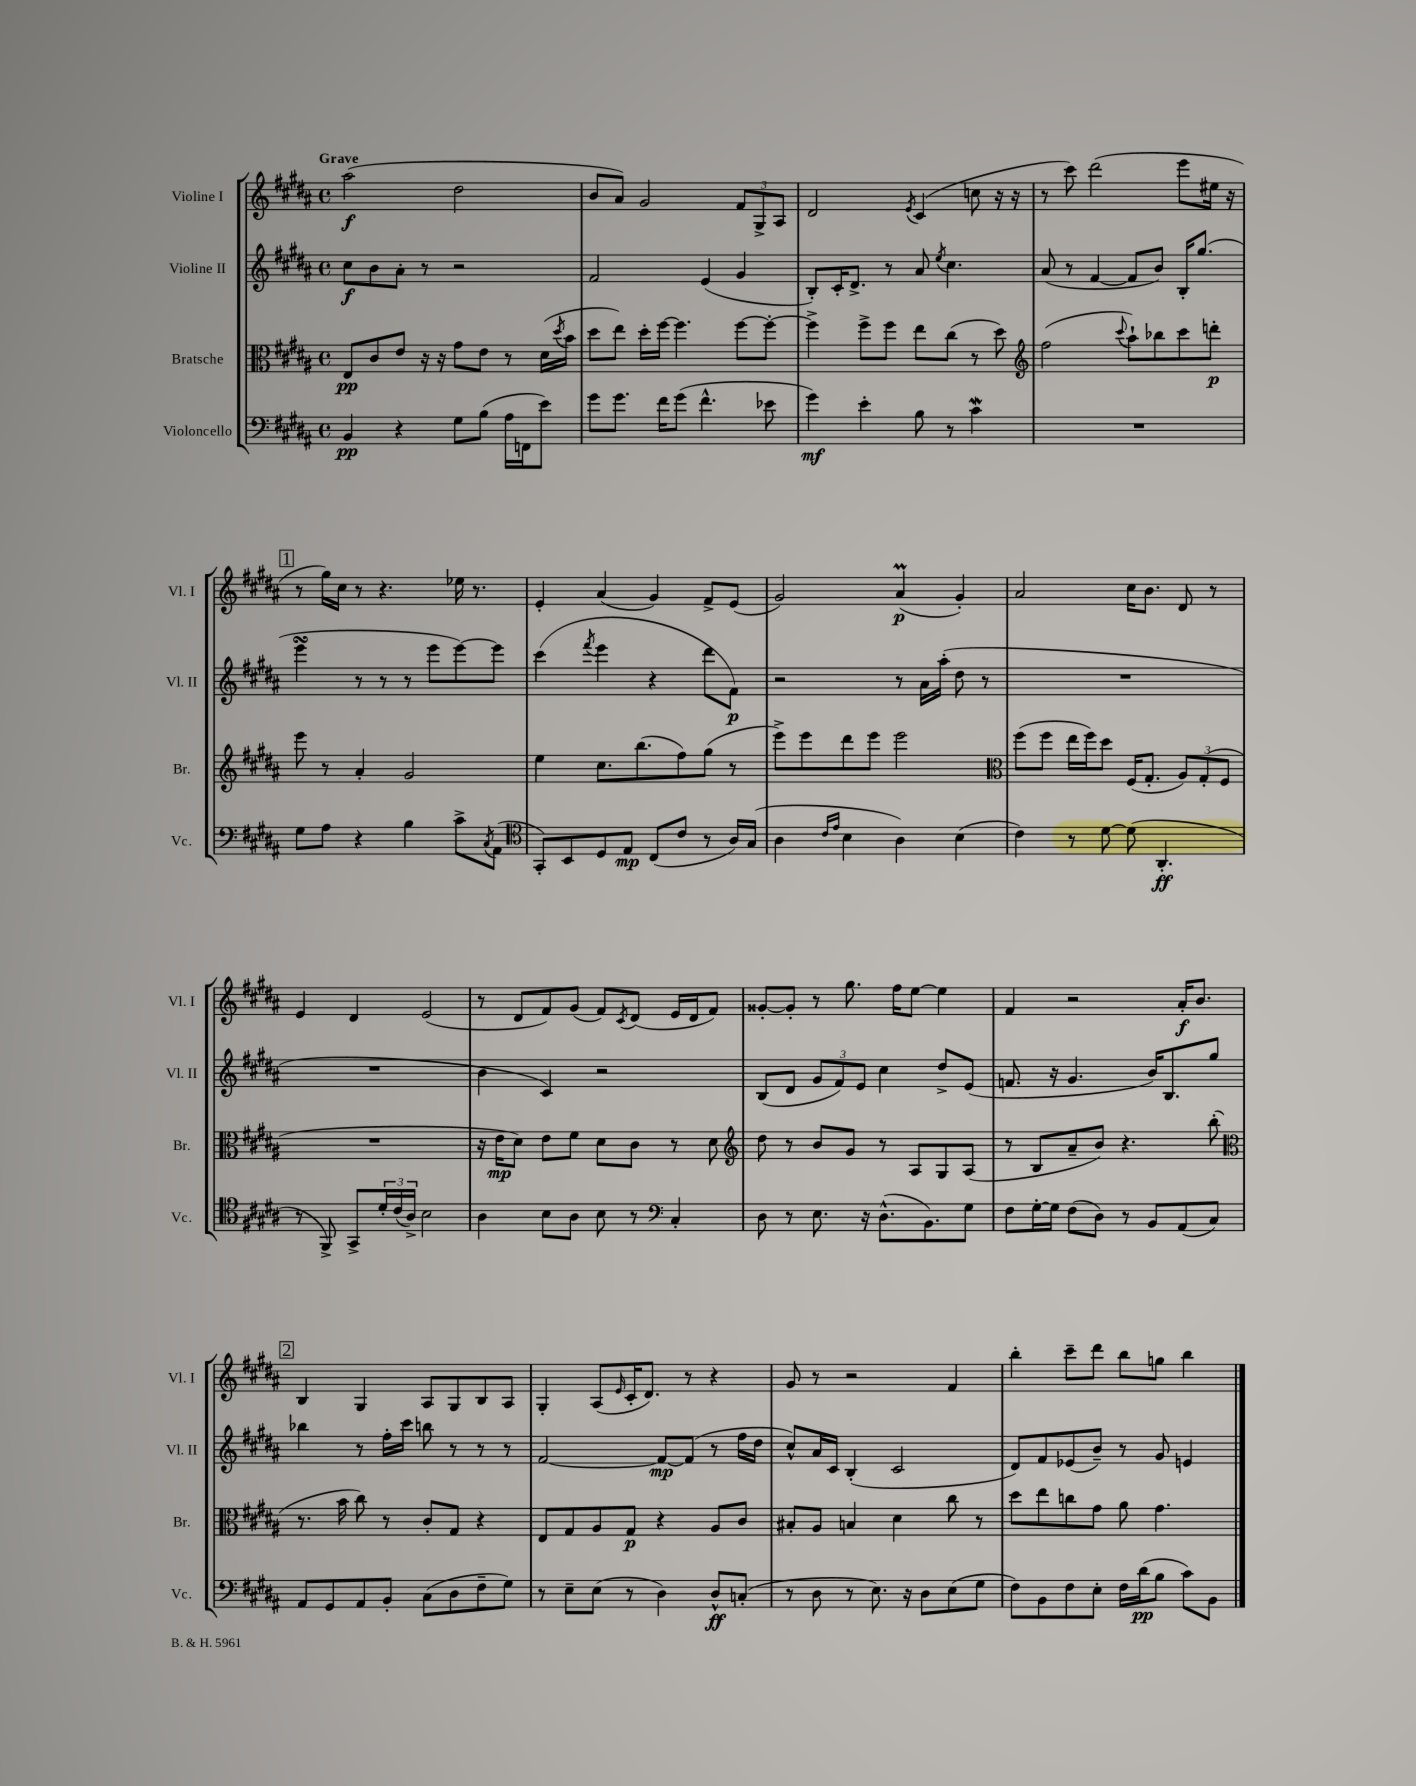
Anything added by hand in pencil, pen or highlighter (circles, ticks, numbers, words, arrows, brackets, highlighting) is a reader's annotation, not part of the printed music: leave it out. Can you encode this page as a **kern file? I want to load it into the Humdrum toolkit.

**kern	**kern	**kern	**kern
*staff4	*staff3	*staff2	*staff1
*clefF4	*clefC3	*clefG2	*clefG2
*k[f#c#g#d#a#]	*k[f#c#g#d#a#]	*k[f#c#g#d#a#]	*k[f#c#g#d#a#]
*M4/4	*M4/4	*M4/4	*M4/4
*met(c)	*met(c)	*met(c)	*met(c)
4BB/	8E/L	8cc#\L	(2aa#\
.	8c#/	8b\	.
4r	8e/J	8a#'\J	.
.	16r	8r	.
.	16r	.	.
8G#\L	8g#\L	2r	2dd#\
(8B\J	8e\J	.	.
16A#\LL	8r	.	.
16FF\J	.	.	.
8e\J)	(16d#\LL	.	.
.	8qdd#/	.	.
.	16b\JJ	.	.
=	=	=	=
8g#\L	8dd#\L	2f#/	8b/L
8.g#\J	8ee\J)	.	8a#/J)
.	16dd#'\LL	.	2g#/
16f#\LK	[16ff#\JJ	.	.
(8g#\J	4.ff#\]	.	.
4.f#^^\	.	(4e/	.
.	[8ff#\L	4g#/	12f#/L
.	.	.	12G#^/
8e-\	8ff#'\_J	.	.
.	.	.	12A#/J
=	=	=	=
4g#\)	4ff#^\]	8B'/L)	2d#/
.	.	16c#'/K	.
.	.	8.d#^/J	.
4e'\	8ff#^\L	.	.
.	8ff#\J	8r	.
.	.	.	8qe/
8B\	8ee\L	8a#/	(4c#/
.	.	8qee/	.
8r	(8cc#\J	4.cc#\	.
4c#\	8r	.	8cc\
.	8dd#\)	.	16r
.	.	.	16r
=	=	=	=
*	*clefG2	*	*
1r	(2ff#\	(8a#/	8r
.	.	8r	8ccc#\)
.	.	[4f#/	(2ddd#\
.	8qqccc#/	.	.
.	8aa#`\L)	8f#/]L	.
.	8bb-\	8b/J)	.
.	8ccc#\	16B'/LK	8eee\L
.	.	(8.gg#/J	.
.	8ddd'\J	.	16ee#\Jk
.	.	.	16r
=	=	=	=
8G#\L	8eee\	4eee\	8r
8A#\J	8r	.	16gg#\LL)
.	.	.	16cc#\JJ
4r	4a#'/	8r	8r
.	.	8r	4.r
4B\	2g#/	8r	.
.	.	8eee\L	.
8c#^\L	.	[8eee\)	16ee-\
.	.	.	8.r
8qC#/	.	.	.
(8AA#\J	.	8eee\]J	.
=	=	=	=
*clefC4	*	*	*
8GG#'/L)	4ee\	(4ccc#\	4e'/
8BB/	.	.	.
.	.	8qfff#/	.
8D#/	8.cc#\L	4eee\	(4a#/
8E/J	.	.	.
.	(8.bb\	.	.
(8C#/L	.	4r	4g#/)
8c#/J	8ff#\)	.	.
8r	(8gg#\J	8ddd#\L	8f#^/L
16A#/LL)	8r	8f#\J)	(8e/J
(16G#/JJ	.	.	.
=	=	=	=
4A#\	8eee^\L)	2r	2g#/)
.	8eee\	.	.
16qqc#/LL	.	.	.
16qqe/JJ	.	.	.
4B\	8ddd#\	.	.
.	8eee\J	.	.
4A#\)	2eee\	8r	(4a#/
.	.	16a#\LL	.
.	.	(16aa#'\JJ	.
(4B\	.	8dd#\	4g#'/)
.	.	8r	.
=	=	=	=
*	*clefC3	*	*
4c#\)	(8ff#\L	1r	2a#/
.	8ff#\J	.	.
8r	16ee\LL	.	.
.	16ff#\J)	.	.
[8d#\	8dd#\J	.	.
(8d#\]	(16F#/LK	.	16cc#\LK
.	8.G#'/J	.	8.b\J
4.AA#'/	.	.	.
.	12A#/L)	.	8d#/
.	(12G#'/	.	.
.	.	.	8r
.	12F#/J	.	.
=	=	=	=
8r	1r	1r	4e/
8FF#^/)	.	.	.
8GG#^/L	.	.	4d#/
24d#'/L	.	.	.
(24c#/	.	.	.
24A#^/JJ)	.	.	.
2B\	.	.	(2e/
=	=	=	=
4A#\	16r	4b\	8r
.	16e\LK	.	.
.	8d#\J)	.	8d#/L
8B\L	8e\L	4c#/)	8f#/)
8A#\J	8f#\J	.	(8g#/J
8B\	8d#\L	2r	8f#/L)
.	.	.	8qc#/
8r	8c#\J	.	(8d#/J
*clefF4	*	*	*
4C#'/	8r	.	16e/LL
.	.	.	16d#/J
.	8d#\	.	8f#/J)
=	=	=	=
*	*clefG2	*	*
8D#\	8dd#\	(8B/L	[8g##'/L
8r	8r	8d#/J	8g##'/]J
8.E\	8b/L	12g#/L	8r
.	.	12f#/)	.
.	8g#/J	.	8.gg#\
.	.	12e/J	.
16r	.	.	.
(8.D#^^\L	8r	4cc#\	.
.	.	.	16ff#\LK
.	8A#/L	.	[8ee\J
8.BB\)	.	.	.
.	8G#/	8dd#^/L	4ee\]
8G#\J	(8A#/J	(8e/J	.
=	=	=	=
8F#\L	8r	8.f/	4f#/
[16G#'\L	8B/L	.	.
16G#\]JJ	.	16r	.
(8F#\L	8a#~/	4.g#/	2r
8D#\J)	8b/J)	.	.
8r	4.r	.	.
8BB/L	.	16b/LK)	.
.	.	8.B/	.
(8AA#/	.	.	16a#'/LK
.	.	.	8.b/J
8C#/J)	(8bb'\	8gg#/J	.
=	=	=	=
*	*clefC3	*	*
8AA#/L	8.r	4bb-\	4B/
8GG#/	.	.	.
.	16b\	.	.
8AA#/	8cc#\)	8r	4G#/
8BB'/J	8r	16ff#'\LL	.
.	.	16ccc#\JJ	.
(8C#\L	8c#'/L	8bb\	8A#/L
8D#\	8G#/J	8r	8G#/
8F#~\	4r	8r	8B/
8G#\J)	.	8r	8A#/J
=	=	=	=
8r	8E/L	[2f#/	4G#'/
8E~\L	8G#/	.	.
(8E\J	8A#/	.	(8A#/L
.	.	.	16qqe/
8r	8G#/J	.	16c#'/K
.	.	.	8.d#/J)
4D#\)	4r	8f#/_L	.
.	.	(8f#/]J	8r
8D#^^/L	8A#/L	8r	4r
(8C'/J	8c#/J	16ff#\LL	.
.	.	16dd#\JJ	.
=	=	=	=
8r	8B#'/L	8cc#^^/L)	8g#/
8D#\	8A#/J	16a#/L	8r
.	.	16c#/JJ	.
8r	4B/	(4B'/	2r
8.E\)	.	.	.
.	4d#\	2c#/	.
16r	.	.	.
8D#\L	.	.	.
(8E\	8cc#\	.	4f#/
8G#\J	8r	.	.
=	=	=	=
8F#\L)	8dd#\L	8d#/L)	4bb'\
8BB\	8ee\	8f#/	.
8F#\	8cc\	(8e-/	8ccc#~\L
8E'\J	8g#\J	8b~/J)	8ddd#\J
16F#\LL	8a#\	8r	8bb\L
(16d#\J	.	.	.
8B\J	4.g#\	8g#/	8gg\J
8c#\L)	.	4e/	4bb\
8BB\J	.	.	.
==	==	==	==
*-	*-	*-	*-
